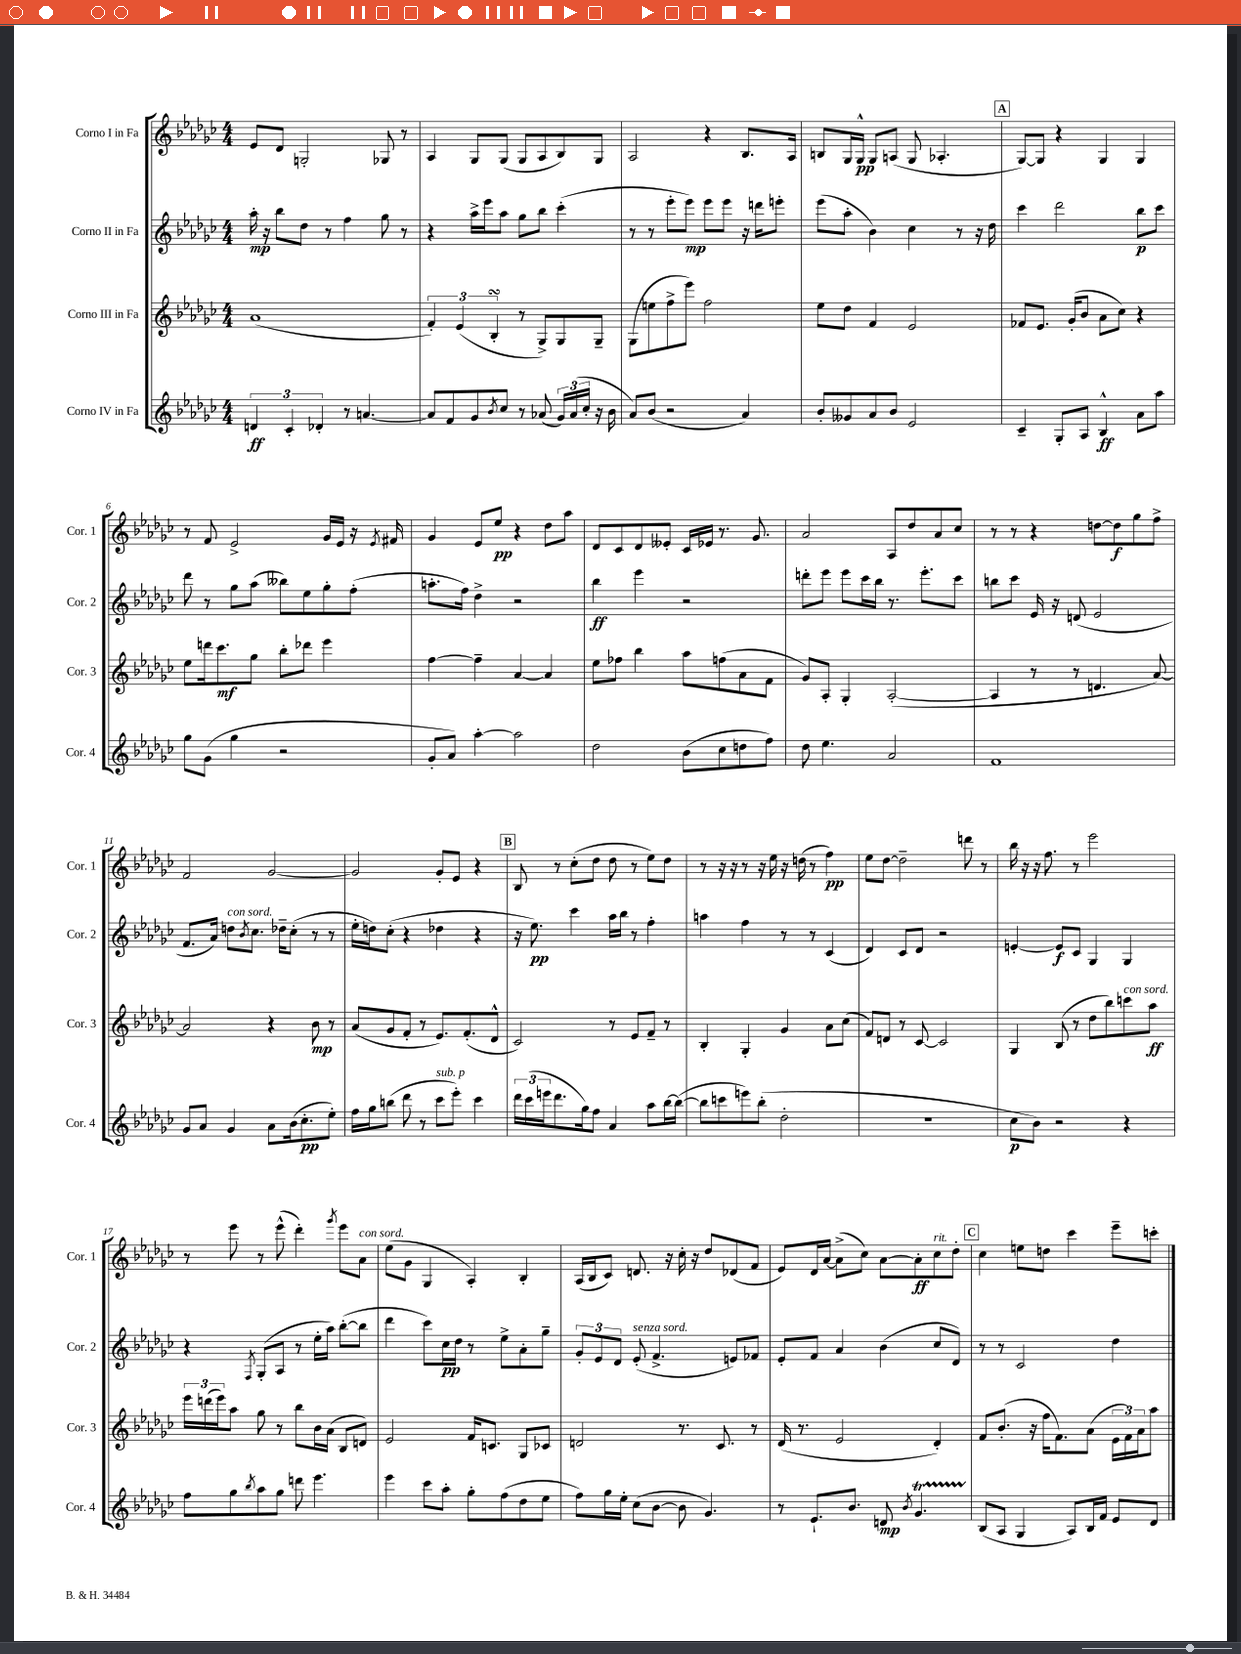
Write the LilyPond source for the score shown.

<<
\new StaffGroup <<
\new Staff = "s0" \with { instrumentName = "Corno I in Fa" shortInstrumentName = "Cor. 1" } {
    \clef treble \key ges \major \numericTimeSignature \time 4/4
    ees'8 des'8 g2-. ges8 r8 |
    aes4 ges8 ges8( ges8 aes8 bes8) ges8 |
    aes2 r4 bes8. aes16 |
    b8 ges16 ges16-^\pp ges8 a8( ges8 aes4.-. |
    \mark \markup { \box "A" } ges8~) ges8 r4 ges4 ges4 |
    r8 f'8 ees'2-> ges'16 ees'16 r16 \acciaccatura { ees'8 } fis'16 |
    ges'4 ees'8 ees''8\pp r4 des''8 aes''8 |
    des'8 ces'8 des'8 eeses'8-. ces'16 ees'16 r8. ges'8. |
    aes'2 aes8 des''8 aes'8 ces''8 |
    r8 r8 r4 d''8~ d''8\f ges''8 f''8-> |
    f'2 ges'2~ |
    ges'2 ges'8-. ees'8 r4 |
    \mark \markup { \box "B" } bes8 r8 ces''8-.( des''8 des''8 r8 ees''8) des''8 |
    r8 r16 r16 r8 r16 ees''16 r16 d''16( r8 f''4\pp) |
    ees''8 des''8~ des''2-- d'''8 r8 |
    bes''16 r16 r16 f''8. r8 ees'''2 |
    r8 ees'''8 r8 ees'''8-^( des'''4-.) \acciaccatura { ges'''8 } ees'''8 aes'8^\markup { \italic "con sord." } |
    ees''8( ges'8 ges4 aes4-.) bes4-. |
    aes16( bes16 ces'8) d'8. r16 ces''16-. r16 des''8 des'8( f'8 |
    ees'8) des'16 aes'16~ aes'8->( ces''8) aes'8~ aes'8-.\ff ces''8^\markup { \italic "rit." } des''8-. |
    \mark \markup { \box "C" } ces''4 e''8 d''8 ces'''4 ees'''8-- c'''8-. \bar "|." |
}
\new Staff = "s1" \with { instrumentName = "Corno II in Fa" shortInstrumentName = "Cor. 2" } {
    \clef treble \key ges \major \numericTimeSignature \time 4/4
    aes''16-.\mp r16 bes''8 des''8 r8 f''4 ges''8 r8 |
    r4 aes''16-> ees'''16 aes''8 ges''8 bes''8 ces'''4-.( |
    r8 r8 ees'''8-. ees'''8\mp) ees'''8 ees'''8 r16 d'''16 e'''8-. |
    ees'''8( aes''8-. bes'4) ces''4 r8 r16 des''16 |
    \mark \markup { \box "A" } ces'''4 des'''2 bes''8\p ces'''8 |
    des'''8 r8 ges''8 aes''8( beses''8) ees''8 ges''8-. f''8-.( |
    a''8.-. f''16) des''4-> r2 |
    bes''4\ff ees'''4 r2 |
    d'''8-. ees'''8 ees'''8 ces'''16 bes''16 r8. ees'''8.-. ces'''8 |
    b''8 ces'''8 ees'16 r16 d'8( ees'2 |
    f'8. aes'16) d''8^\markup { \italic "con sord." } \acciaccatura { bes'8 } ces''8. des''16-- ces''8-.( r8 r8 |
    ees''16-. d''16) ces''8-.( r4 des''4 r4 |
    \mark \markup { \box "B" } r16 ees''8.\pp) ces'''4 aes''16 bes''16 r8 f''4-. |
    a''4 f''4 r8 r8 ces'4( |
    des'4) ces'8 des'8 r2 |
    e'4~-. e'8\f ces'8 ges4 ges4 |
    r4 \acciaccatura { f8 } ges8-.( aes8 r8 ees''16-. aes''16) bes''8~-.( bes''8 |
    des'''4 ces'''8) ces''16\pp des''16 r8 ees''8-> aes'8-. ges''8-- |
    \tuplet 3/2 { ges'8-. ees'8 des'8 } ees'8-.^\markup { \italic "senza sord." }( f'4.-> e'8) fes'8 |
    ees'8-. f'8 aes'4 bes'4( ces''8 des'8) |
    \mark \markup { \box "C" } r8 r8 ces'2 des''4 \bar "|." |
}
\new Staff = "s2" \with { instrumentName = "Corno III in Fa" shortInstrumentName = "Cor. 3" } {
    \clef treble \key ges \major \numericTimeSignature \time 4/4
    aes'1( |
    \tuplet 3/2 { f'4-.) ees'4( bes4-.\turn } r8 ges8->) ges8 ges8-- |
    ges8( e''8 f''8-> ees'''8) f''2 |
    ees''8 des''8 f'4 ees'2 |
    \mark \markup { \box "A" } fes'8 ees'8. ges'16-.( bes'8 aes'8 ces''8) r4 |
    ees''8 d'''16 ces'''8.\mf ges''8 bes''8-. des'''8 ees'''4 |
    f''4~ f''4-- aes'4~ aes'4 |
    ees''8 fes''8 bes''4 aes''8 f''8( aes'8 f'8 |
    ges'8) aes8-. ges4-. aes2~-.( |
    aes4 r8 r8 d'4. aes'8~) |
    aes'2 r4 bes'8\mp r8 |
    aes'8( ges'8 f'8-. r8 ees'8.) f'8.-.( des'8-^ |
    \mark \markup { \box "B" } ces'2) r8 ees'8 f'8-- r8 |
    bes4-. ges4-. ges'4 aes'8 ces''8( |
    f'8) d'8 r8 ces'8~ ces'2 |
    ges4 bes8( r8 des''8 bes''8) c'''8^\markup { \italic "con sord." } aes''8\ff |
    \tuplet 3/2 { ees'''16 d'''16( ees'''16) } aes''8 ges''8 r8 bes''8 bes'16 aes'16( bes8 d'8) |
    ees'2 f'16 c'8. ges8 ces'8 |
    d'2 r8. ces'8. r8 |
    des'16( r8. ees'2 des'4-.) |
    \mark \markup { \box "C" } f'8 bes'8.-.( r16 f''16 f'8.) aes'8( \tuplet 3/2 { ees'16 f'16) aes'16 } aes''8 \bar "|." |
}
\new Staff = "s3" \with { instrumentName = "Corno IV in Fa" shortInstrumentName = "Cor. 4" } {
    \clef treble \key ges \major \numericTimeSignature \time 4/4
    \tuplet 3/2 { d'4\ff ces'4-. des'4-. } r8 a'4.~ |
    a'8 f'8 ges'8 \acciaccatura { bes'8 } ces''8 r8 aes'8( \tuplet 3/2 { ges'16) aes'16( ces''16-. } r16 bes'16 |
    aes'8) bes'8( r2 aes'4) |
    bes'8-. geses'8 aes'8 bes'8 ees'2 |
    \mark \markup { \box "A" } ces'4-- ges8-. aes8 bes4-^\ff aes'8 aes''8 |
    ges''8 ges'8( ges''4 r2 |
    ges'8-. aes'8) aes''4~-. aes''2 |
    des''2 bes'8( ces''8 d''8 f''8) |
    des''8 ees''4. aes'2 |
    f'1 |
    ges'8 aes'8 ges'4 aes'8 bes'16( ces''8.-.\pp ees''8-.) |
    f''16 ges''16 b''8( des'''8 r8 ces'''8^\markup { \italic "sub. p" } ees'''8-.) ces'''4 |
    \mark \markup { \box "B" } \tuplet 3/2 { des'''16 ces'''16( e'''16 } des'''8. ges''16) f''8 aes'4 aes''8 bes''16~ bes''16~( |
    bes''8 c'''8 e'''8) bes''8-.( des''2-. |
    R1 |
    ces''8\p bes'8) r2 r4 |
    f''8 ges''8 \acciaccatura { bes''8 } aes''8 ges''8 d'''8 ees'''4. |
    ees'''4 ces'''8 aes''8-. ges''8-. f''8( des''8 ees''8 |
    f''8) ges''16 ees''16-. ces''8( bes'8~ bes'8 ges'4.) |
    r8 ees'8.-! bes'8. d'8\mp \acciaccatura { bes'8 } ges'4.\startTrillSpan |
    \mark \markup { \box "C" } bes8\stopTrillSpan( aes8 ges4 aes8) bes16 f'16 ees'8 des'8 \bar "|." |
}
>>
>>
